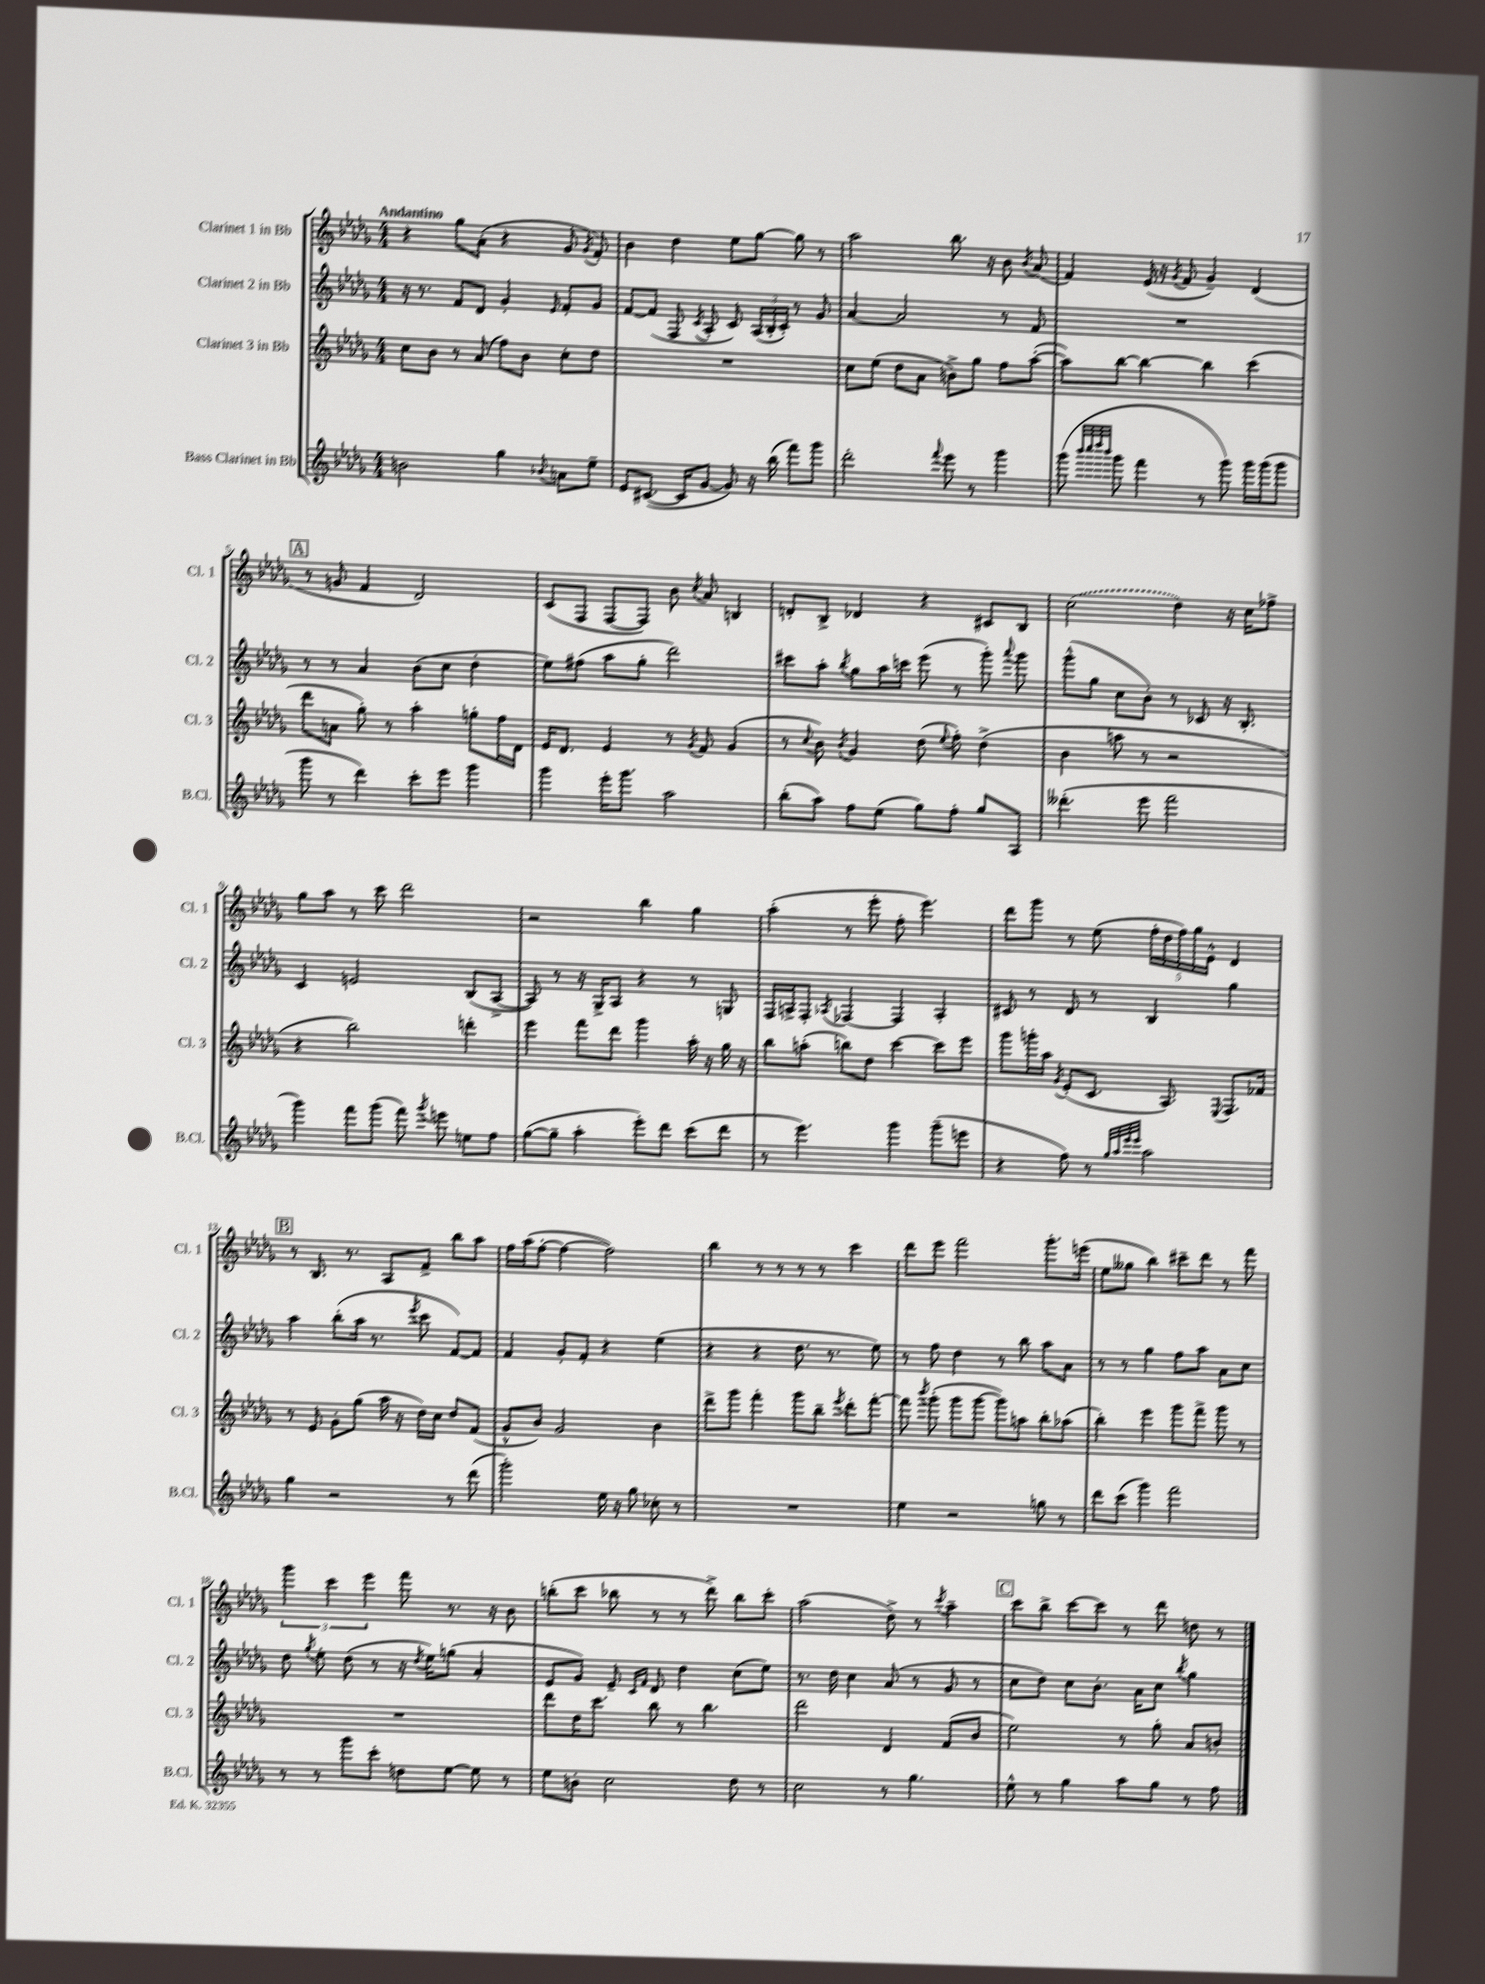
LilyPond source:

<<
\new StaffGroup <<
\new Staff = "s0" \with { instrumentName = "Clarinet 1 in Bb" shortInstrumentName = "Cl. 1" } {
    \clef treble \key des \major \numericTimeSignature \time 4/4 \tempo "Andantino"
    \autoBeamOff r4 ges''8[ aes'8]-.( r4 ges'8 \acciaccatura { ges'8 } f'8-.) |
    bes'4 des''4 ees''8[ ges''8]~ ges''8 r8 |
    aes''2 bes''8. r16 bes'8 \acciaccatura { bes'8 } aes'8( |
    f'4) ees'16( r16 \acciaccatura { ges'8 } f'8 ges'4--) des'4( |
    \mark \markup { \box "A" } r8 g'8 f'4 des'2) |
    c'8[( f8] f8[~ f8]) bes'8 \acciaccatura { c''8 } aes'8 b4 |
    d'8[-. bes8]-> des'4 r4 cis'8[ bes8] |
    \once \slurDashed c''2( des''4) r16 c''16[ fes''8]-> |
    ges''8[ aes''8] r8 c'''8 des'''2 |
    r2 bes''4 ges''4 |
    aes''4-.( r8 ees'''8-. f''8-. ees'''4.) |
    des'''8[ ges'''8] r8 ees''8( \tuplet 5/4 { f''16[-. des''16 f''16) ges''16 ees'16]-^ } des'4 |
    \mark \markup { \box "B" } r8 bes8. r8. aes8[ f'8]-> bes''8[ aes''8] |
    f''16[ aes''16( f''8]~-. f''4~ f''2) |
    bes''4 r8 r8 r8 r8 c'''4 |
    des'''8[ ees'''8] f'''2 ges'''8.[-. e'''16]( |
    ees''8[ geses''8] bes''4) cis'''8[-- des'''8] r8 f'''8 |
    \tuplet 3/2 { ges'''4 c'''4 ees'''4 } f'''8 r8. r16 bes'8 |
    b''8[-.( c'''8] bes''8 r8 r8 des'''8->) bes''8[ c'''8]-. |
    aes''2( des''8->) r8 \acciaccatura { c'''8 } aes''4-- |
    \mark \markup { \box "C" } c'''8[ bes''8]-> c'''8[~ c'''8] r8 des'''8 d''8 r8 \bar "|." |
}
\new Staff = "s1" \with { instrumentName = "Clarinet 2 in Bb" shortInstrumentName = "Cl. 2" } {
    \clef treble \key des \major \numericTimeSignature \time 4/4
    \autoBeamOff r16 r8. f'8[ des'8] ges'4-. \grace { ees'16 } f'8[-. ges'8] |
    f'8[~ f'8]( f8 \acciaccatura { c'8 } aes8-. c'8) \tuplet 3/2 { aes16[( bes16-. c'16]-.) } r8 ges'8 |
    aes'4~ aes'2 r8 f'8 |
    R1 |
    \mark \markup { \box "A" } r8 r8 aes'4 bes'8[( c''8] des''4-. |
    ees''8[) fis''8]( aes''8[ ges''8]-. des'''2) |
    cis'''8[ aes''8]-. \acciaccatura { bes''8 } ges''8[ aes''16 c'''16] ees'''8( r8 ges'''8-.) \appoggiatura { aes'''8 } ges'''8 |
    ges'''8[-^( ges''8] c''8[ bes'8]-.) r8 ces'8 r16 bes8.-. |
    c'4 e'2 bes8[( aes8]~-> |
    aes8) r8 r16 ges16[-> aes8] r4 r8 g8 |
    f16[ a16-> f8]-. \acciaccatura { aes8 } fes4~ fes4 aes4-. |
    cis'8 r8 des'8 r8 bes4 ges''4 |
    \mark \markup { \box "B" } aes''4 bes''8[-.( aes''16] r8. \acciaccatura { ees'''8 } c'''8 f'8[~) f'8] |
    f'4 ges'8[-. f'8]-. r4 ees''4( |
    r4 r4 des''8. r8. ees''8) |
    r8 f''8 des''4 r8 bes''8 aes''8[ aes'8] |
    r8 r8 ges''4 f''8[ aes''8] aes'8[ c''8] |
    des''8 \acciaccatura { ges''8 } ees''8-. des''8( r8 r16 \acciaccatura { des''8 } ees''16[) g''8]( aes'4-. |
    ees'8[ ges'8]) ees'8-- \grace { c'16[ f'16] } des'8 des''4 c''8[( ees''8]) |
    r8. des''16 c''4 aes'8( r8 ges'8 r8 |
    \mark \markup { \box "C" } c''8[ des''8]) c''8[ bes'8.]-. aes'16[ c''8] \acciaccatura { bes''8 } ges''4 \bar "|." |
}
\new Staff = "s2" \with { instrumentName = "Clarinet 3 in Bb" shortInstrumentName = "Cl. 3" } {
    \clef treble \key des \major \numericTimeSignature \time 4/4
    \autoBeamOff c''8[ bes'8] r8 aes'8( f''8[) bes'8] c''8[-. des''8] |
    R1 |
    c''8[ ees''8]( des''8[ aes'8] b'8[->) ges''8] f''8[ aes''8]~-.( |
    aes''8[) bes''8]~ bes''4~ bes''4 c'''4( |
    \mark \markup { \box "A" } des'''8[ a'8] ges''8-.) r8 aes''4-. g''8[-. f''16 des'16] |
    ees'16[ des'8.] ees'4 r8 \acciaccatura { ges'8 } f'8 ges'4( |
    r8 \appoggiatura { c''8 } bes'8) \acciaccatura { bes'8 } ges'4 des''8( \appoggiatura { ees''8 } f''8-.) des''4->( |
    bes'4 a''8 r8 r2 |
    r4 bes''2) d'''4-. |
    ees'''4 f'''8[ des'''8] ges'''4 aes''16-. r16 ges''16 r16 |
    bes''8[ a''8]-.( b''8[) des''8] c'''4~ c'''8[ ees'''8] |
    ges'''8[ g'''16-. aes''16] \acciaccatura { ges'8 } ees'8[-.( c'8.] aes8.) \appoggiatura { ees8 } f8.[ fes'16] |
    \mark \markup { \box "B" } r8 ees'8 ges'8[-. ges''8]( aes''16 r16 des''16[) c''16] des''8[ f'8]( |
    ges'8[-^ bes'8]) ges'2 bes'4 |
    des'''8[-> ges'''8] f'''4-. ges'''8[ bes''8]-- \acciaccatura { ees'''8 } des'''8[-. f'''8]~-. |
    f'''8 \acciaccatura { bes'''8 } ges'''8-.( ges'''8[ ges'''8]~ ges'''8[) a''8] bes''8[-. aes''8]( |
    bes''4-.) ees'''4 ges'''8[ f'''8]-> ges'''8 r8 |
    R1 |
    des'''8[ des''16 c'''8.] bes''8 r8 bes''4. |
    des'''2 des'4 f'8[( bes'8] |
    \mark \markup { \box "C" } ees''2) r8 ges''8-. aes'8[ b'8]-. \bar "|." |
}
\new Staff = "s3" \with { instrumentName = "Bass Clarinet in Bb" shortInstrumentName = "B.Cl." } {
    \clef treble \key des \major \numericTimeSignature \time 4/4
    \autoBeamOff b'2 ges''4 \appoggiatura { bes'8 } a'8[ ees''8]-- |
    ees'8[ cis'8.]~( cis'16[ ges'8]~ ges'8) r16 bes''16( f'''8[) ges'''8] |
    des'''2-. \appoggiatura { f'''8 } ees'''8 r8 ges'''4 |
    ges'''8( \grace { bes'''32[ c''''32 des''''32 bes'''32] } ges'''8 f'''4 r8 ges'''8) ges'''16[ ges'''16( ges'''8] |
    \mark \markup { \box "A" } ges'''8 r8 des'''4) c'''8[-. ees'''8] ges'''4 |
    ges'''4 ees'''16[-. ges'''8.] aes''2 |
    bes''8[-.( aes''8]) f''8[ ees''8]( ges''8[) f''8]-. ges''8[ aes8] |
    deses'''4.-.( ees'''8 f'''2 |
    ges'''4) f'''8[ ges'''8]( f'''8) \acciaccatura { ges'''8 } e'''8 e''8[ f''8] |
    ges''8[~( ges''8]-- aes''4-. ees'''8[-.) des'''8] c'''8[( des'''8] |
    r8 ees'''4.) ges'''4 ges'''8[--( e'''8] |
    r4 f''8) r8 \grace { ges''32[ aes''32 ees'''32 ees'''32] } aes''2 |
    \mark \markup { \box "B" } ges''4 r2 r8 des'''8( |
    ges'''2-.) ees''16 r16 ges''8 ces''8-. r8 |
    R1 |
    ees''4 r2 g''8 r8 |
    des'''8[ c'''8]( ges'''4) f'''2 |
    r8 r8 ges'''8[ c'''8]-. d''8[ ees''8]~ ees''8 r8 |
    ees''8[ b'8]-. c''2 des''8 r8 |
    c''2 r8 ges''4. |
    \mark \markup { \box "C" } ees''8-^ r8 ges''4 aes''8[ ges''8] r8 f''8 \bar "|." |
}
>>
>>
